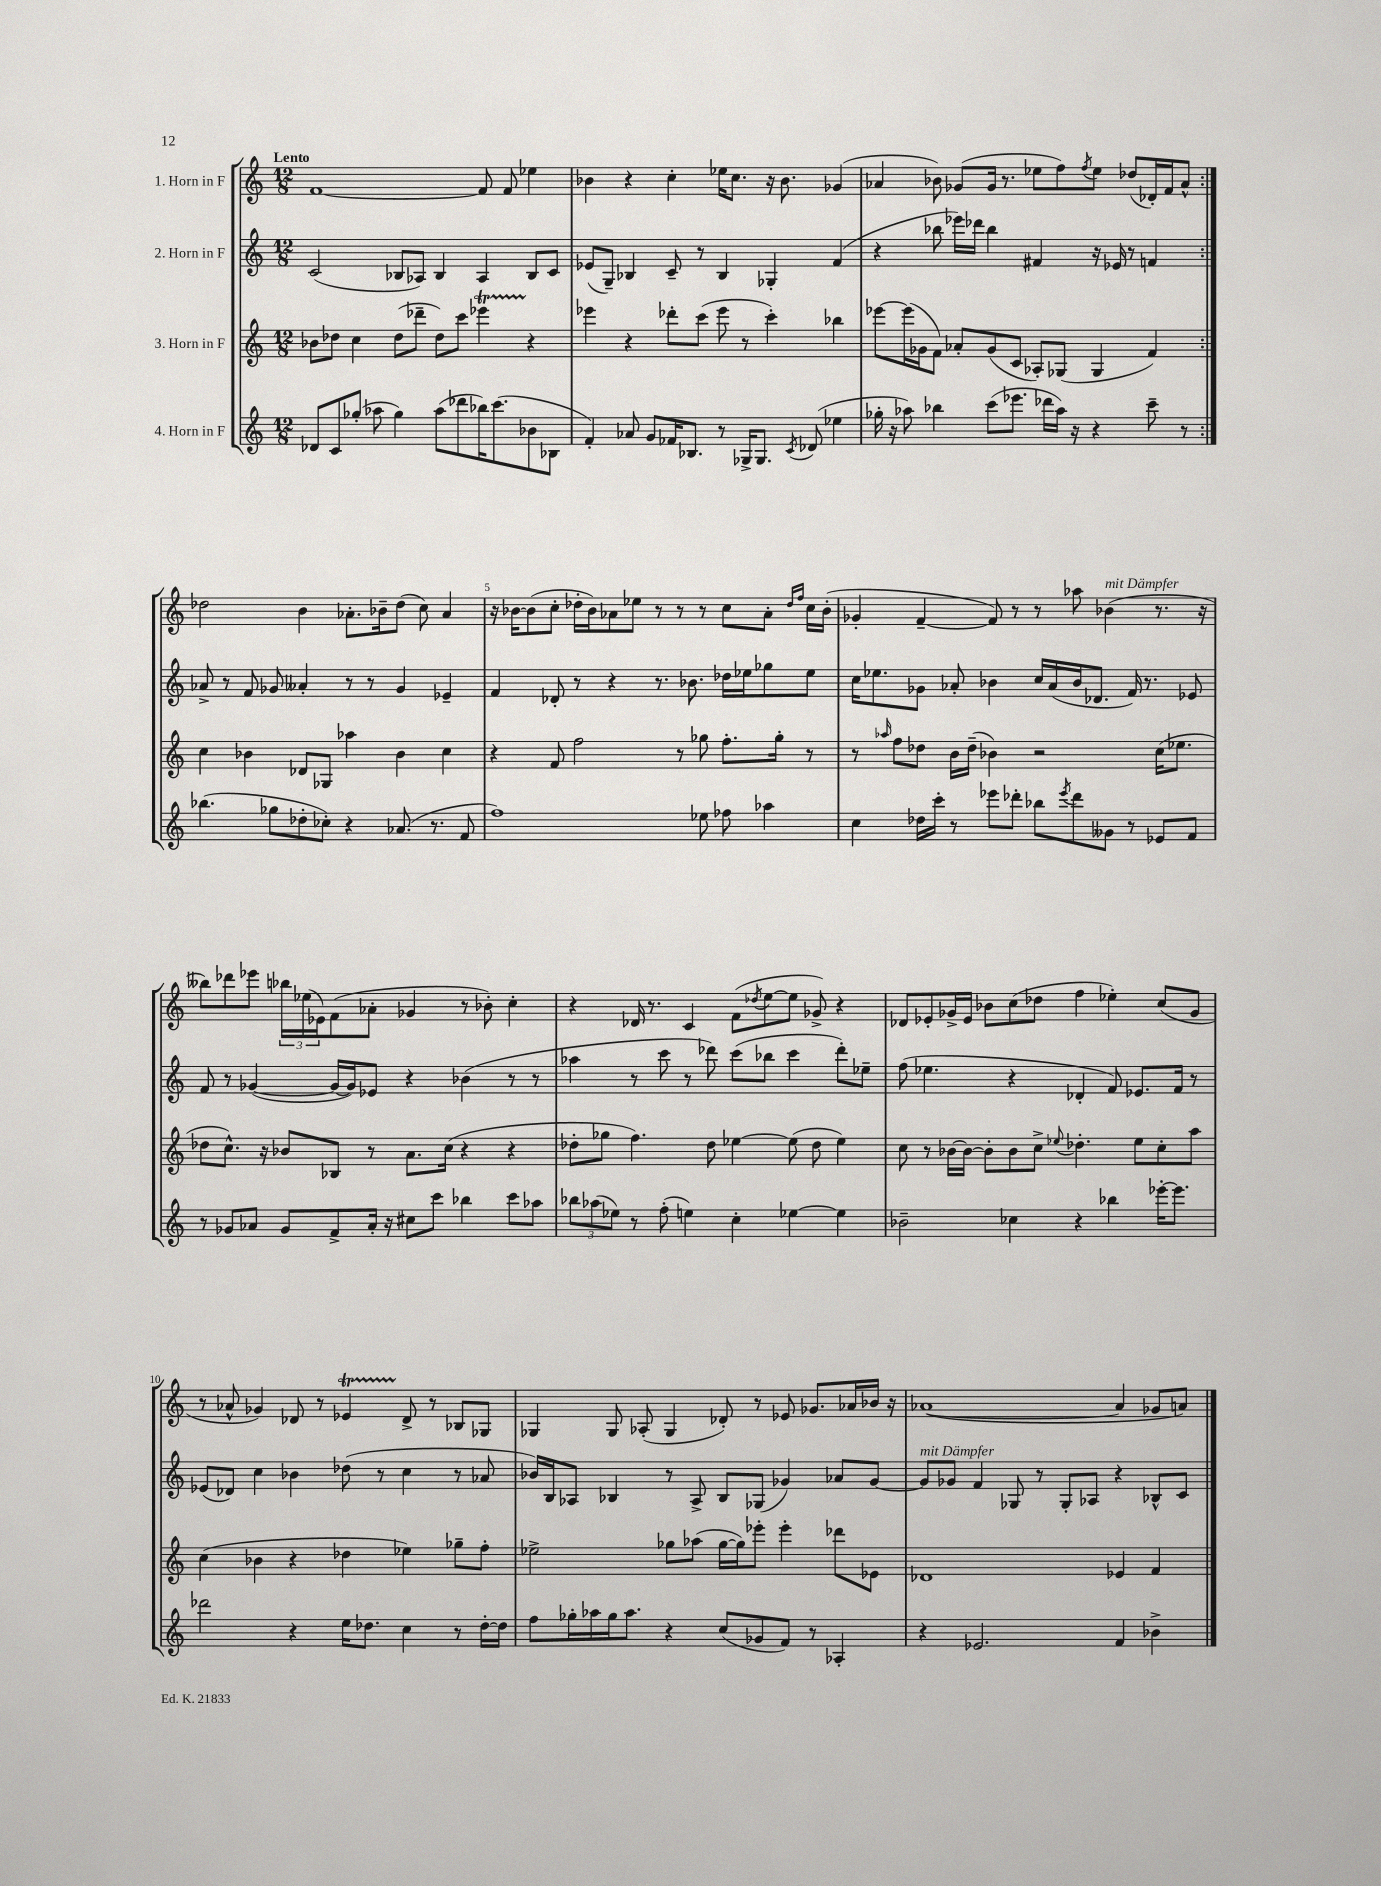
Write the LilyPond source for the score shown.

<<
\new StaffGroup <<
\new Staff = "s0" \with { instrumentName = "1. Horn in F" } {
    \clef treble \key c \major \numericTimeSignature \time 12/8 \tempo "Lento"
    \repeat volta 2 { f'1~ f'8 f'8 ees''4 |
    bes'4 r4 c''4-. ees''16 c''8. r16 bes'8. ges'4( |
    aes'4 bes'8) ges'8( ges'16 r8. ees''8 f''8) \acciaccatura { f''8 } ees''8 des''8( des'16-.) f'16 aes'8-^ | }
    des''2 b'4 aes'8.-. bes'16-- des''8( c''8) aes'4 |
    r16 bes'16~ bes'8( c''8-. des''16-. bes'16) aes'8 ees''8 r8 r8 r8 c''8 aes'8-. \grace { des''16 f''16 } c''16 bes'16-.( |
    ges'4-. f'4~-- f'8) r8 r8 aes''8 bes'4^\markup { \italic "mit Dämpfer" }( r8. r16 |
    beses''8) des'''8 ees'''8 \tuplet 3/2 { bes''16 ees''16( ees'16) } f'8( aes'8-. ges'4 r8 bes'8-.) c''4-. |
    r4 des'16 r8. c'4 f'8( \acciaccatura { des''8 } e''8~ e''8 ges'8->) r4 |
    des'8 ees'8-. ges'16-> ees'16 bes'8 c''8( des''8 f''4 ees''4-.) c''8( ges'8 |
    r8 aes'8-^ ges'4) des'8 r8 ees'4\startTrillSpan des'8->\stopTrillSpan r8 bes8 ges8 |
    ges4 ges8 aes8-.( ges4 des'8-.) r8 ees'8 ges'8. aes'16 bes'16 r16 |
    aes'1~( aes'4 ges'8 a'8) \bar "|." |
}
\new Staff = "s1" \with { instrumentName = "2. Horn in F" } {
    \clef treble \key c \major \numericTimeSignature \time 12/8
    \repeat volta 2 { c'2( bes8 aes8) bes4 aes4 bes8 c'8 |
    ees'8( g8--) bes4 c'8-- r8 bes4 ges4-. f'4( |
    r4 bes''8 ees'''16) des'''16 bes''4 fis'4 r16 ees'16 r8 f'4 | }
    aes'8-> r8 f'8 ges'8 aeses'4-. r8 r8 ges'4 ees'4-- |
    f'4 des'8-. r8 r4 r8. bes'8. des''16 ees''16 ges''8 ees''8 |
    c''16 ees''8. ges'8 aes'8-. bes'4 c''16 aes'16( bes'16 des'8. f'16) r8. ees'8 |
    f'8 r8 ges'4~( ges'16~ ges'16) ees'8 r4 bes'4( r8 r8 |
    aes''4 r8 c'''8 r8 des'''8) c'''8( bes''8 c'''4 des'''8-.) ees''8-- |
    f''8( ees''4. r4 des'4-. f'8) ees'8. f'16 r8 |
    ees'8( des'8) c''4 bes'4 des''8( r8 c''4 r8 aes'8 |
    bes'16) b16 aes8 bes4 r8 aes8-> bes8 ges8( ges'4) aes'8 ges'8~ |
    ges'8^\markup { \italic "mit Dämpfer" } ges'8 f'4 ges8 r8 ges8-. aes8 r4 bes8-^ c'8 \bar "|." |
}
\new Staff = "s2" \with { instrumentName = "3. Horn in F" } {
    \clef treble \key c \major \numericTimeSignature \time 12/8
    \repeat volta 2 { bes'8 des''8 c''4 des''8( des'''8-- des''8) c'''8 ees'''4\startTrillSpan r4\stopTrillSpan |
    ees'''4 r4 des'''8-. c'''8( ees'''8 r8 c'''4-.) bes''4 |
    ees'''8~ ees'''16( ges'16 f'8) aes'8-. ges'8( c'8 aes8-.) ges8( ges4 f'4) | }
    c''4 bes'4 des'8 ges8 aes''4 bes'4 c''4 |
    r4 f'8 f''2 r8 ges''8 f''8.-. ges''16-. r8 |
    r8 \grace { aes''16 } f''8 des''8 b'16 des''16--( bes'4) r2 c''16( ees''8. |
    des''8 c''8.-^) r16 bes'8 bes8 r8 a'8. c''16( r4 r4 |
    des''8-. ges''8 f''4.) des''8 ees''4~ ees''8( des''8 ees''4) |
    c''8 r8 bes'16~ bes'16~ bes'8-. bes'8 c''8-> \appoggiatura { ees''8 } des''4.-. ees''8 c''8-. a''8 |
    c''4( bes'4 r4 des''4 ees''4) ges''8-- f''8-. |
    ees''2-> ges''8 aes''8( ges''16~ ges''16) ees'''8-. ees'''4-. des'''8 ees'8 |
    des'1 ees'4 f'4 \bar "|." |
}
\new Staff = "s3" \with { instrumentName = "4. Horn in F" } {
    \clef treble \key c \major \numericTimeSignature \time 12/8
    \repeat volta 2 { des'8 c'8 ges''8-.( aes''8 ges''4) aes''8( des'''8 bes''16) c'''8.( bes'8 bes8 |
    f'4-.) aes'8 g'8 fes'16 bes8. r8 ges16-> ges8. \acciaccatura { c'8 } des'8( ees''4 |
    ges''16-. r16 aes''8) bes''4 c'''8( ees'''8. des'''16 aes''16) r16 r4 c'''8-- r8 | }
    bes''4.( ges''8 des''8-. ces''8-.) r4 aes'8.( r8. f'8 |
    f''1) ees''8 fes''8 aes''4 |
    c''4 des''16 c'''16-. r8 ees'''8 des'''8-. bes''8 \acciaccatura { ees'''8 } des'''8 geses'8 r8 ees'8 f'8 |
    r8 ges'8 aes'8 ges'8 f'8-> aes'16-. r16 cis''8 c'''8 bes''4 c'''8 aes''8 |
    \tuplet 3/2 { bes''8 aes''8( ees''8) } r8 f''8-.( e''4) c''4-. ees''4~ ees''4 |
    bes'2-- ces''4 r4 bes''4 ees'''16~-. ees'''8. |
    des'''2 r4 e''16 des''8. c''4 r8 des''16~-. des''16 |
    f''8 ges''16-. aes''16 ges''16 aes''8. r4 c''8( ges'8 f'8) r8 aes4-. |
    r4 ees'2. f'4 bes'4-> \bar "|." |
}
>>
>>
\layout { \context { \Score \override BarNumber.break-visibility = ##(#f #t #t) barNumberVisibility = #(every-nth-bar-number-visible 5) } }
